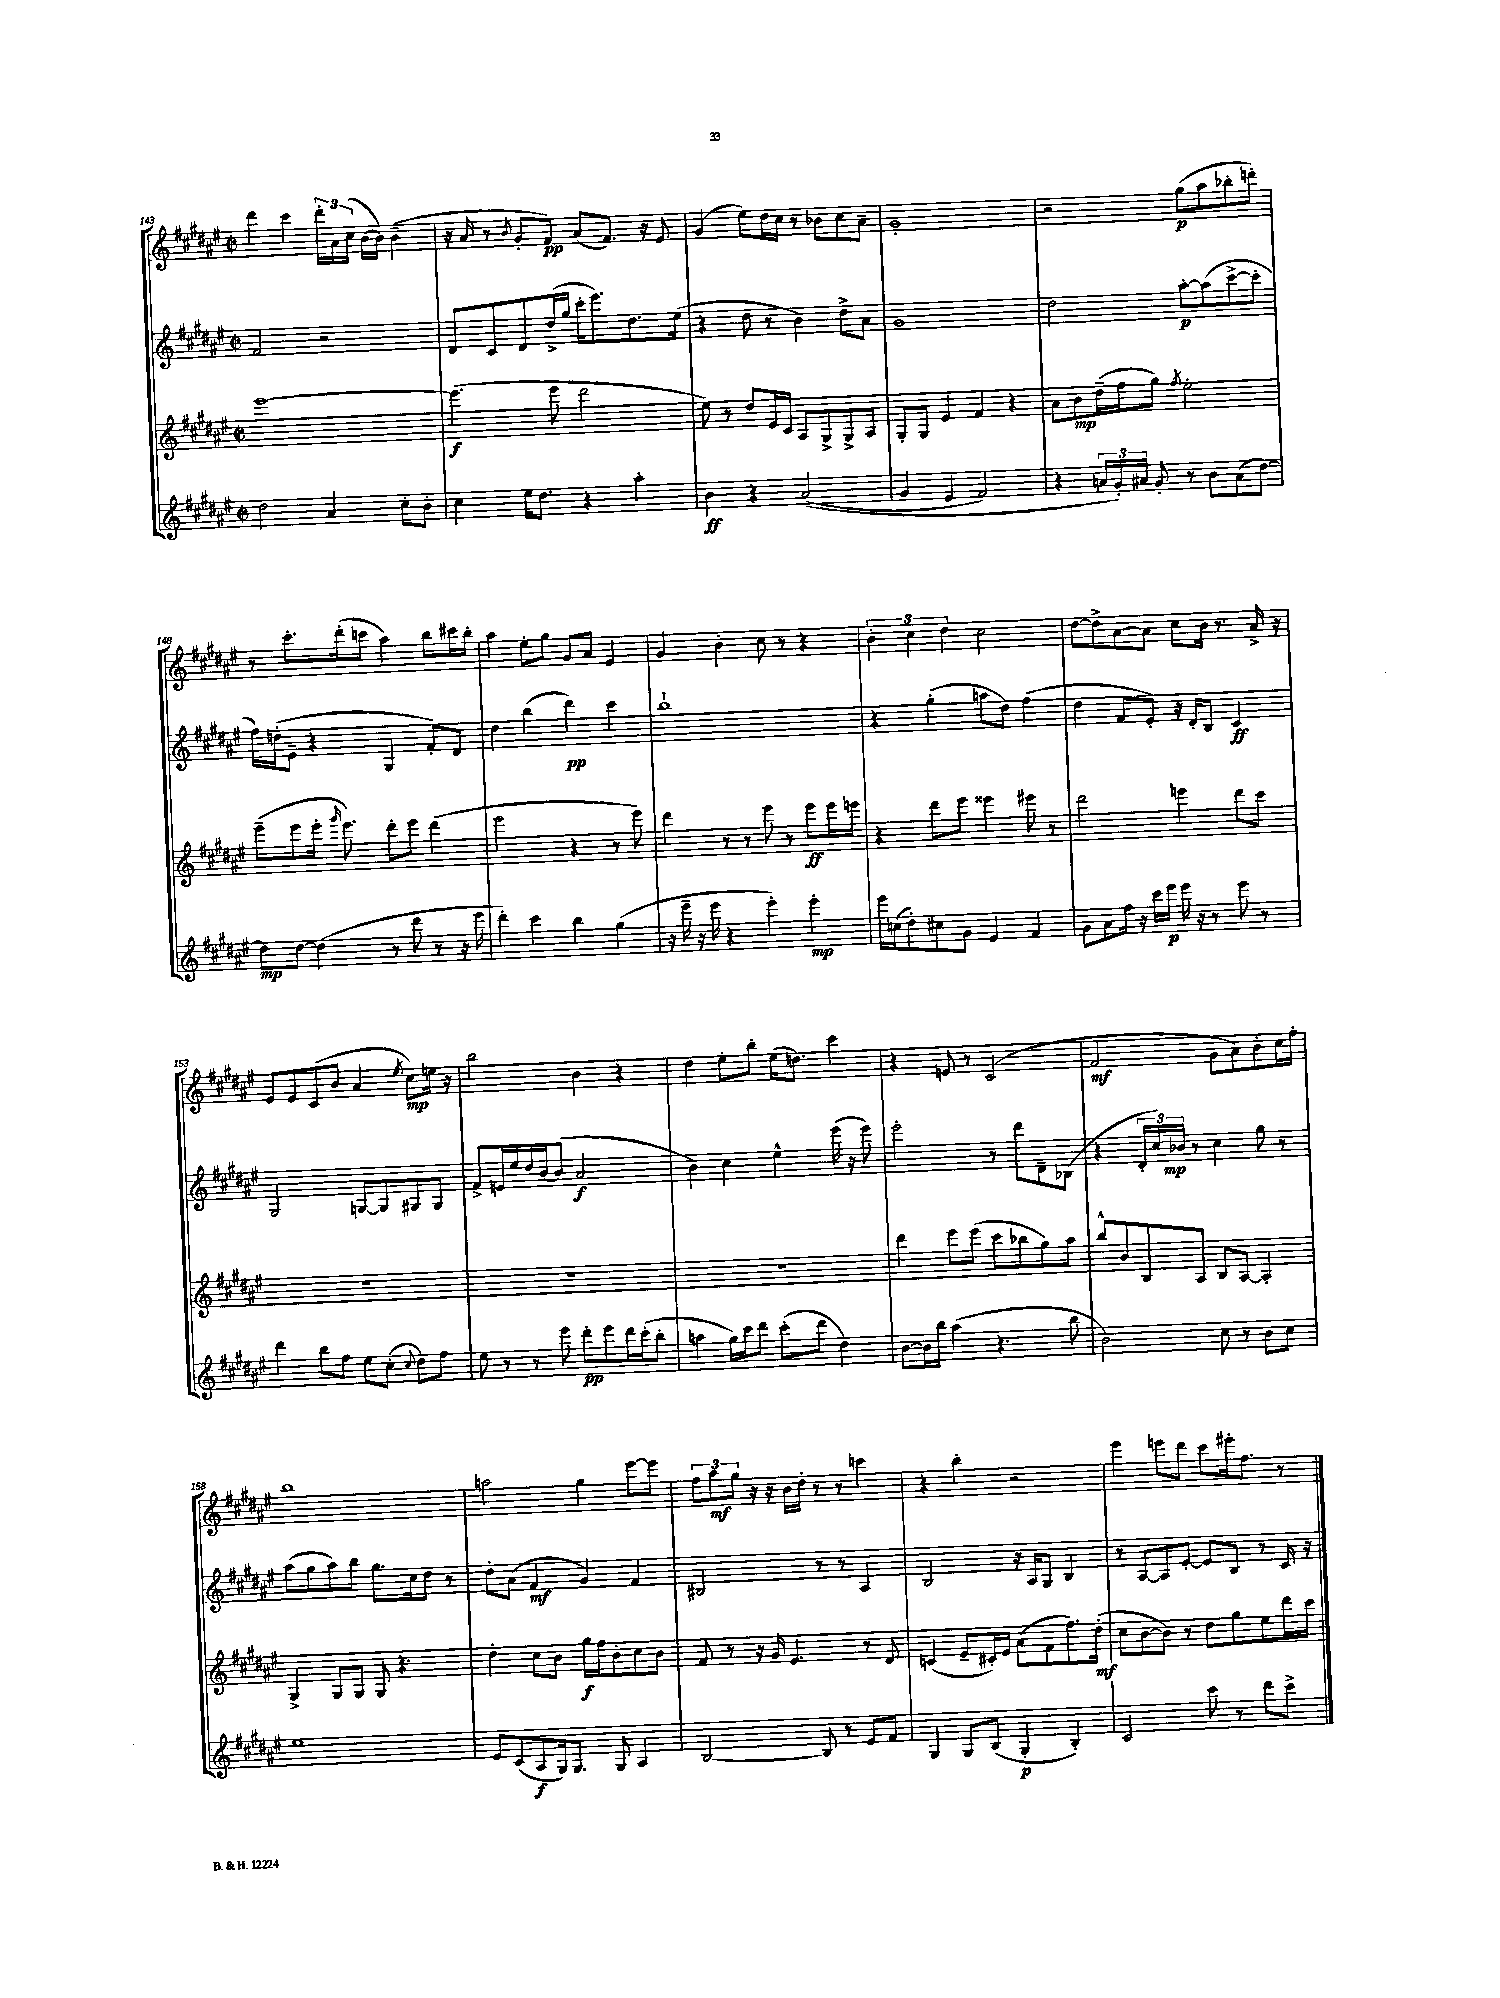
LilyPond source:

<<
\new StaffGroup <<
\new Staff = "s0" {
    \clef treble \key fis \major \defaultTimeSignature \time 2/2
    \autoBeamOff dis'''4 cis'''4 \tuplet 3/2 { dis'''16[-. ais'16 cis''16]( } b'16[~ b'16]) b'4--( |
    r16 ais'16 r8 \acciaccatura { b'8 } gis'8[-. fis'8]\pp) ais'8[( fis'8.]) r16 eis'8 |
    gis'4( eis''8[) dis''16 cis''16] r8 bes'8[ cis''8 ais'8]-- |
    gis'1-. |
    r2 gis''8[\p( ais''8 bes''8-. d'''8]-.) |
    r8 cis'''8.[-. dis'''16-.( c'''8] ais''4) b''8[ cis'''16 b''16]-. |
    ais''4 eis''8[-. gis''8] gis'8[ ais'8] eis'4 |
    gis'4 b'4-. cis''8 r8 r4 |
    \tuplet 3/2 { b'4-. cis''4 dis''4 } cis''2 |
    dis''8[~ dis''8-> ais'8~ ais'8] cis''8[ b'16] r8. ais'16-> r16 |
    eis'8[ eis'8 cis'8( b'8] ais'4 \acciaccatura { eis''8 } cis''8[\mp) e''16] r16 |
    b''2 b'4 r4 |
    dis''4 eis''8[-. b''8]-. eis''16[( d''8.]) cis'''4 |
    r4 e'8 r8 cis'2( |
    fis'2\mf gis'8[ ais'8) b'8-. cis''16 fis''16]-. |
    b''1 |
    a''2 gis''4 eis'''8[~ eis'''8] |
    \tuplet 3/2 { fis''8[ ais''8\mf gis''8] } r16 r16 b'16[ dis''16]-. r8 r8 c'''4 |
    r4 b''4-. r2 |
    eis'''4 e'''8[ dis'''8] cis'''8[ eis'''16-. fis''8.] r8 \bar "|." |
}
\new Staff = "s1" {
    \clef treble \key fis \major \defaultTimeSignature \time 2/2
    \autoBeamOff fis'2 r2 |
    dis'8[ cis'8 dis'8 dis''16->( gis''16] cis'''16[-. eis'''8.) dis''8. eis''16]( |
    r4 dis''8 r8 b'4) dis''8[-> ais'8] |
    gis'1 |
    dis''2 ais''8[~-.\p ais''8( cis'''8~-> cis'''8]-. |
    fis''16[) d''16-.( eis'8]-- r4 gis4 fis'8[-.) dis'8] |
    dis''4 b''4( dis'''4\pp) cis'''4 |
    b''1-! |
    r4 gis''4-.( a''8[ dis''8]) fis''4( |
    dis''4 fis'8[ eis'8]-.) r16 dis'16[-. b8] cis'4\ff |
    gis2 g8[~ g8 gis8 gis8] |
    fis'8[-> e'16 eis''16 dis''16 b'16~ b'8]( ais'2\f |
    b'4) cis''4 eis''4-^ eis'''16( r16 eis'''8) |
    eis'''2-. r8 dis'''8[ dis'8-- bes8]( |
    r4 \tuplet 3/2 { dis'16[-. cis''16) bes'16]\mp } r8 cis''4 gis''8 r8 |
    ais''8[( gis''8 ais''8) b''8] gis''8.[ cis''16 dis''8] r8 |
    dis''8[-. ais'8]( fis'4\mf gis'4) fis'4 |
    bis2 r8 r8 ais4 |
    b2 r16 ais16[ gis8] b4 |
    r8 ais8[~ ais8 eis'8]~-. eis'8[ b8] r8 cis'16 r16 \bar "|." |
}
\new Staff = "s2" {
    \clef treble \key fis \major \defaultTimeSignature \time 2/2
    \autoBeamOff eis'''1~ |
    eis'''4.\f( eis'''8 dis'''2 |
    eis''8) r8 dis''8[ eis'16 cis'16] ais8[ gis8-> gis8-> ais8] |
    gis8[-. gis8] eis'4 fis'4 r4 |
    ais'8[ b'8\mp dis''16--( fis''16 gis''8]) \acciaccatura { fis''8 } eis''2-. |
    eis'''8[--( eis'''8 eis'''16]-. \grace { gis'''16 } eis'''8.) dis'''8[-. eis'''8] dis'''4( |
    eis'''2 r4 r8 eis'''8) |
    dis'''4 r8 r8 eis'''8 r8 eis'''8[\ff eis'''16 e'''16] |
    r4 dis'''8[ eis'''8] eisis'''4 eis'''8 r8 |
    dis'''2 e'''4 dis'''8[ cis'''8] |
    R1 |
    R1 |
    R1 |
    dis'''4 eis'''8[ eis'''8]( cis'''8[ bes''8 gis''8) ais''8] |
    b''8[-^ b'8 b8 ais8] b8[ ais8]~ ais4-. |
    gis4-> gis8[ gis8] gis8 r4. |
    dis''4-. cis''8[ b'8] gis''16[\f fis''16 b'8-. cis''8 b'8] |
    fis'8 r8 r16 gis'16 eis'4. r8 dis'8 |
    c'4( eis'8[-- cis'16-.) eis'16] ais'8[( fis'8 fis''8.) dis''16]-.\mf( |
    cis''8[ b'8~ b'8]) r8 dis''8[ gis''8 eis''8 dis'''16 cis'''16] \bar "|." |
}
\new Staff = "s3" {
    \clef treble \key fis \major \defaultTimeSignature \time 2/2
    \autoBeamOff dis''2 ais'4 cis''8[-. b'8]-. |
    cis''4 eis''16[ dis''8.] r4 ais''4-. |
    b'4\ff r4 ais'2(\( |
    gis'4 eis'4 fis'2) |
    r4 \tuplet 3/2 { a'16[ gis'16-.\) ais'16] } gis'8-. r8 b'8[ ais'8( dis''8]~) |
    dis''8[\mp dis''8]~ dis''4( r8 dis'''8 r8 r16 eis'''16 |
    dis'''4-.) cis'''4 b''4 gis''4( |
    r16 eis'''16-- r16 eis'''16 r4 eis'''4-.) eis'''4-.\mp |
    eis'''16[ c''16( dis''8-.) cis''8 gis'8] eis'4 fis'4 |
    gis'8[ ais'8 fis''16] r16 cis'''16[ eis'''16]\p eis'''16 r16 r8 eis'''8 r8 |
    dis'''4 b''8[ fis''8] eis''8[ cis''8]-.( \appoggiatura { cis''8 } dis''8[) fis''8] |
    eis''8 r8 r8 eis'''8 dis'''8[-.\pp eis'''8 dis'''16 cis'''16-.( b''8]-. |
    a''4 gis''16[) cis'''16 dis'''8] cis'''8[-.( dis'''8] dis''4) |
    b'8[~ b'16 b''16] ais''4( r4. b''8 |
    b'2) cis''8 r8 b'8[ cis''8] |
    eis''1 |
    eis'8[ cis'8( ais8\f gis16) gis8.] gis8 ais4 |
    b2~ b8 r8 eis'8[ fis'8] |
    gis4 gis8[ b8]( gis4-.\p b4-.) |
    cis'2 cis'''8 r8 dis'''8[ cis'''8]-> \bar "|." |
}
>>
>>
\layout { \context { \Score currentBarNumber = #143 } }
